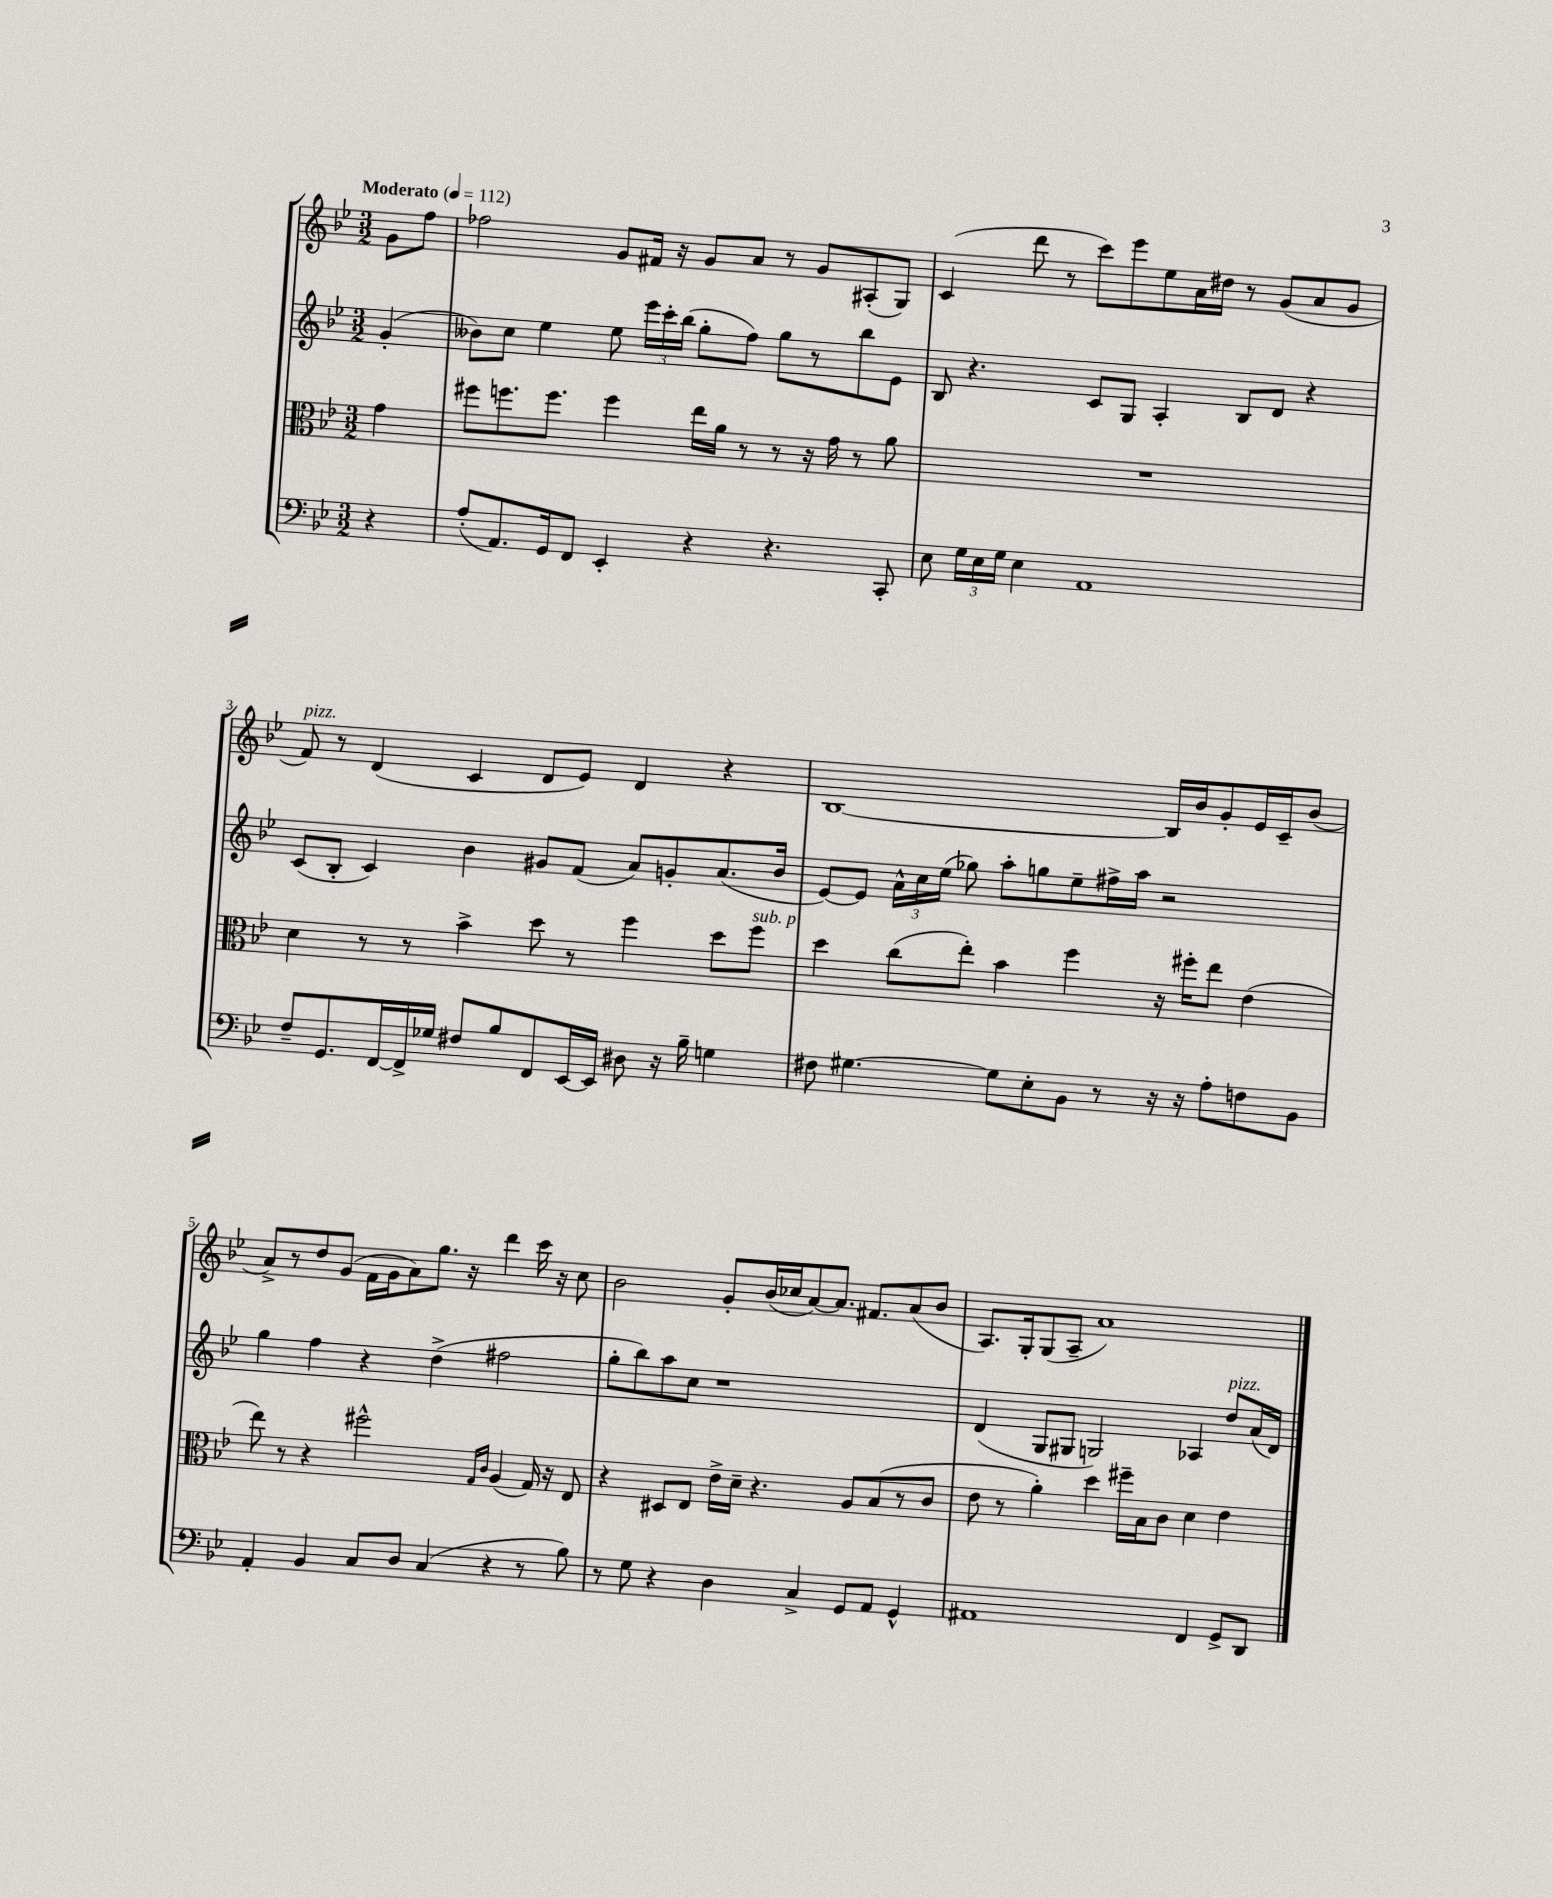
<<
\new StaffGroup <<
\new Staff = "s0" {
    \clef treble \key bes \major \numericTimeSignature \time 3/2 \partial 4 \tempo "Moderato" 4 = 112
    \autoBeamOff g'8[ f''8] |
    fes''2 g'8[ fis'16] r16 g'8[ a'8] r8 g'8[ ais8-.( g8]) |
    c'4( d'''8 r8 c'''8[) ees'''8 ees''8 a'16 dis''16] r8 g'8[( a'8 g'8] |
    f'8^\markup { \italic "pizz." }) r8 d'4( c'4 d'8[ ees'8]) d'4 r4 |
    bes1~ bes16[ bes'16 g'8-. ees'16 c'16-- bes'8]( |
    a'8[->) r8 d''8 g'8]( f'16[ g'16 a'8) g''8.] r16 d'''4 c'''16 r16 c''8 |
    bes'2 g'8[-. bes'16( ces''16 a'8~) a'8.] fis'8.[ a'8( bes'8] |
    a8.[) g16-. g8( a8]-- a'1) \bar "|." |
}
\new Staff = "s1" {
    \clef treble \key bes \major \numericTimeSignature \time 3/2 \partial 4
    \autoBeamOff g'4-.( |
    beses'8[) c''8] ees''4 ees''8 \tuplet 3/2 { ees'''16[ c'''16-. bes''16]( } g''8[-. f''8]) g''8[ r8 bes''8 ees'8] |
    bes8 r4. c'8[ g8] a4-. bes8[ d'8] r4 |
    c'8[( bes8]-. c'4) bes'4 gis'8[ f'8]( a'8[) g'8-. a'8.( bes'16] |
    ees'8[~) ees'8] \tuplet 3/2 { a'16[-^ c''16 ees''16]( } ges''8) a''8[-. g''8 ees''8-- fis''16-> a''16] r2 |
    g''4 f''4 r4 d''4->( fis''2 |
    g''8[-. bes''8) a''8 c''8] r1 |
    d'4( g8[ gis8] g2) aes4 d''8[^\markup { \italic "pizz." } a'16( d'16]) \bar "|." |
}
\new Staff = "s2" {
    \clef alto \key bes \major \numericTimeSignature \time 3/2 \partial 4
    \autoBeamOff g'4 |
    fis''8[ f''8. f''8.] f''4 ees''16[ a'16] r8 r8 r16 g'16 r8 a'8 |
    R1. |
    d'4 r8 r8 bes'4-> d''8 r8 f''4 d''8[ f''8]^\markup { \italic "sub. p" } |
    d''4 c''8[( ees''8]-.) bes'4 f''4 r16 fis''16[-. ees''8] ees'4( |
    ees''8) r8 r4 fis''2-^ \grace { g16[ c'16] } a4( g16) r16 ees8 |
    r4 dis8[ ees8] ees'16[-> d'16]-- r4. a8[ bes8( r8 c'8] |
    ees'8 r8 a'4-.) d''4 fis''16[-- bes16 c'8] d'4 ees'4 \bar "|." |
}
\new Staff = "s3" {
    \clef bass \key bes \major \numericTimeSignature \time 3/2 \partial 4
    \autoBeamOff r4 |
    a8[-.( a,8.) g,16 f,8] ees,4-. r4 r4. c,8-. |
    ees8 \tuplet 3/2 { g16[ ees16 g16] } ees4 a,1 |
    f8[-- g,8. f,16~ f,16-> ges16] fis8[ bes8 f,8 ees,16~ ees,16] dis8 r16 bes16-- g4 |
    fis8 gis4.~ gis8[ ees8-. bes,8] r8 r16 r16 a8[-. f8 bes,8] |
    a,4-. bes,4 c8[ d8] c4( r4 r8 bes8) |
    r8 g8 r4 d4 c4-> g,8[ a,8] g,4-^ |
    ais,1 f,4 g,8[-> d,8] \bar "|." |
}
>>
>>
